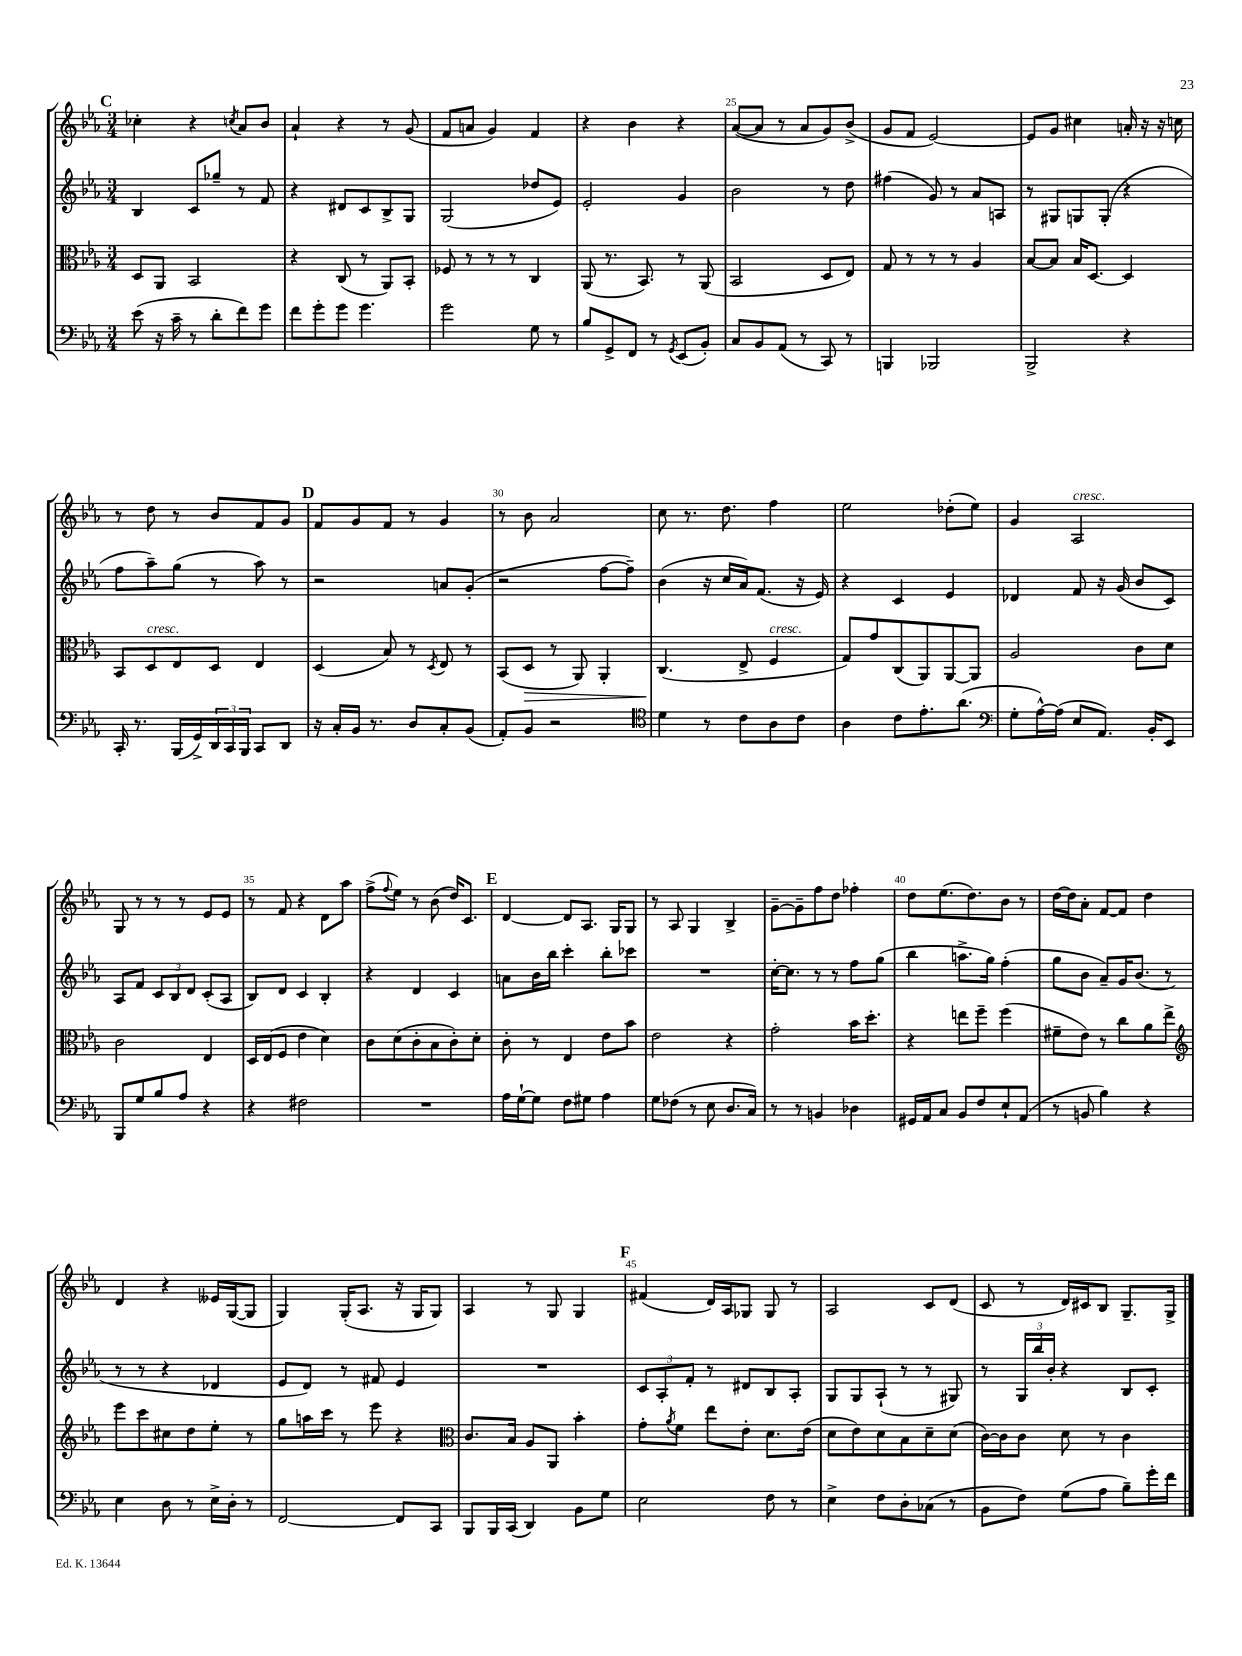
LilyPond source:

<<
\new StaffGroup <<
\new Staff = "s0" {
    \clef treble \key ees \major \numericTimeSignature \time 3/4
    \mark \markup { \bold "C" } ces''4-. r4 \acciaccatura { c''8 } aes'8 bes'8 |
    aes'4-! r4 r8 g'8( |
    f'8 a'8 g'4) f'4 |
    r4 bes'4 r4 |
    aes'8~( aes'8 r8 aes'8 g'8) bes'8->( |
    g'8 f'8 ees'2~) |
    ees'8 g'8 cis''4 a'16-. r16 r16 c''16 |
    r8 d''8 r8 bes'8 f'8 g'8 |
    \mark \markup { \bold "D" } f'8 g'8 f'8 r8 g'4 |
    r8 bes'8 aes'2 |
    c''8 r8. d''8. f''4 |
    ees''2 des''8-.( ees''8) |
    g'4 aes2^\markup { \italic "cresc." } |
    g8 r8 r8 r8 ees'8 ees'8 |
    r8 f'8 r4 d'8 aes''8 |
    f''8->( \appoggiatura { f''8 } ees''8) r8 bes'8( d''16) c'8. |
    \mark \markup { \bold "E" } d'4~ d'8 aes8. g16 g8 |
    r8 aes8 g4 bes4-> |
    g'8~-- g'8-- f''8 d''8 fes''4-. |
    d''8 ees''8.( d''8.) bes'8 r8 |
    d''16~ d''16 aes'8-. f'8~ f'8 d''4 |
    d'4 r4 eeses'16 g16~( g8 |
    g4) g16-.( aes8. r16 g16 g8) |
    aes4 r8 g8 g4 |
    \mark \markup { \bold "F" } fis'4( d'16) aes16 ges8 ges8 r8 |
    aes2 c'8 d'8( |
    c'8 r8 d'16) cis'16 bes8 g8.-- g16-> \bar "|." |
}
\new Staff = "s1" {
    \clef treble \key ees \major \numericTimeSignature \time 3/4
    \mark \markup { \bold "C" } bes4 c'8 ges''8-- r8 f'8 |
    r4 dis'8 c'8 bes8-> g8 |
    g2( des''8 ees'8) |
    ees'2-. g'4 |
    bes'2 r8 d''8 |
    fis''4( g'8) r8 aes'8 a8 |
    r8 gis8 g8 g8-.( r4 |
    f''8 aes''8--) g''8( r8 aes''8) r8 |
    \mark \markup { \bold "D" } r2 a'8 g'8-.( |
    r2 f''8~ f''8--) |
    bes'4( r16 c''16 aes'16) f'8.( r16 ees'16) |
    r4 c'4 ees'4 |
    des'4 f'8 r16 g'16( bes'8 c'8) |
    aes8 f'8 \tuplet 3/2 { c'8 bes8 d'8 } c'8-.( aes8 |
    bes8) d'8 c'4 bes4-. |
    r4 d'4 c'4 |
    \mark \markup { \bold "E" } a'8 bes'16 bes''16 c'''4-. bes''8-. ces'''8 |
    R2. |
    c''16~-. c''8. r8 r8 f''8 g''8( |
    bes''4 a''8.-> g''16) f''4-.( |
    g''8 bes'8 aes'8--) g'16 bes'8.( r8 |
    r8 r8 r4 des'4 |
    ees'8 d'8) r8 fis'8 ees'4 |
    R2. |
    \mark \markup { \bold "F" } \tuplet 3/2 { c'8 aes8-. f'8-. } r8 dis'8 bes8 aes8-. |
    g8 g8 aes8-!( r8 r8 gis8) |
    r8 \tuplet 3/2 { g16 bes''16 bes'16-. } r4 bes8 c'8-. \bar "|." |
}
\new Staff = "s2" {
    \clef alto \key ees \major \numericTimeSignature \time 3/4
    \mark \markup { \bold "C" } d8 aes,8 bes,2 |
    r4 c8( r8 aes,8) bes,8-. |
    fes8 r8 r8 r8 c4 |
    aes,8( r8. bes,8.) r8 aes,8( |
    bes,2 d8 ees8) |
    g8 r8 r8 r8 aes4 |
    bes8~ bes8 bes16 d8.~ d4 |
    bes,8 d8^\markup { \italic "cresc." } ees8 d8 ees4 |
    \mark \markup { \bold "D" } d4( bes8) r8 \acciaccatura { d8 } ees8 r8 |
    bes,8( d8\> r8 aes,8) aes,4-. |
    c4.\!( ees8-> f4^\markup { \italic "cresc." } |
    g8) g'8 c8( aes,8) aes,8~ aes,8 |
    aes2 c'8 d'8 |
    c'2 ees4 |
    d16 ees16( f8 ees'4 d'4) |
    c'8 d'8( c'8-. bes8 c'8-.) d'8-. |
    \mark \markup { \bold "E" } c'8-. r8 ees4 ees'8 bes'8 |
    ees'2 r4 |
    g'2-. bes'16 d''8.-. |
    r4 e''8 f''8-- f''4( |
    fis'8-- ees'8) r8 c''8 aes'8 ees''8-> |
    \clef treble ees'''8 c'''8 cis''8 d''8 ees''8-. r8 |
    g''8 a''16 c'''16 r8 ees'''8 r4 |
    \clef alto c'8. bes16 aes8 aes,8 bes'4-. |
    \mark \markup { \bold "F" } g'8-. \acciaccatura { aes'8 } f'8 ees''8 ees'8-. d'8. ees'16( |
    d'8 ees'8) d'8 bes8 d'8-- d'8( |
    c'16~) c'16 c'8 d'8 r8 c'4 \bar "|." |
}
\new Staff = "s3" {
    \clef bass \key ees \major \numericTimeSignature \time 3/4
    \mark \markup { \bold "C" } ees'8( r16 c'16-- r8 d'8-. f'8) g'8 |
    f'8 g'8-. g'8 g'4. |
    g'2 g8 r8 |
    bes8 g,8-> f,8 r8 \acciaccatura { g,8 } ees,8( bes,8-.) |
    c8 bes,8 aes,8( r8 c,8) r8 |
    b,,4 bes,,2 |
    bes,,2-> r4 |
    c,16-. r8. bes,,16( g,16->) \tuplet 3/2 { d,16 c,16 bes,,16 } c,8 d,8 |
    \mark \markup { \bold "D" } r16 c16-. bes,16 r8. d8 c8-. bes,8( |
    aes,8-.) bes,8 r2 |
    \clef tenor d'4 r8 c'8 aes8 c'8 |
    aes4 c'8 ees'8.-. aes'8.( |
    \clef bass g8-. aes16~-^) aes16( ees8 aes,8.) bes,16-. ees,8 |
    bes,,8 g8 bes8 aes8 r4 |
    r4 fis2 |
    R2. |
    \mark \markup { \bold "E" } aes16 g16~-! g8 f8 gis8 aes4 |
    g8 fes8( r8 ees8 d8. c16) |
    r8 r8 b,4 des4 |
    gis,16 aes,16 c8 bes,8 f8 ees8-! aes,8( |
    r8 b,8 bes4) r4 |
    ees4 d8 r8 ees16-> d16-. r8 |
    f,2~ f,8 c,8 |
    bes,,8 bes,,16 c,16( d,4) bes,8 g8 |
    \mark \markup { \bold "F" } ees2 f8 r8 |
    ees4-> f8 d8-. ces8( r8 |
    bes,8 f8) g8( aes8 bes8--) g'16-. f'16 \bar "|." |
}
>>
>>
\layout { \context { \Score currentBarNumber = #21 \override BarNumber.break-visibility = ##(#f #t #t) barNumberVisibility = #(every-nth-bar-number-visible 5) } }
